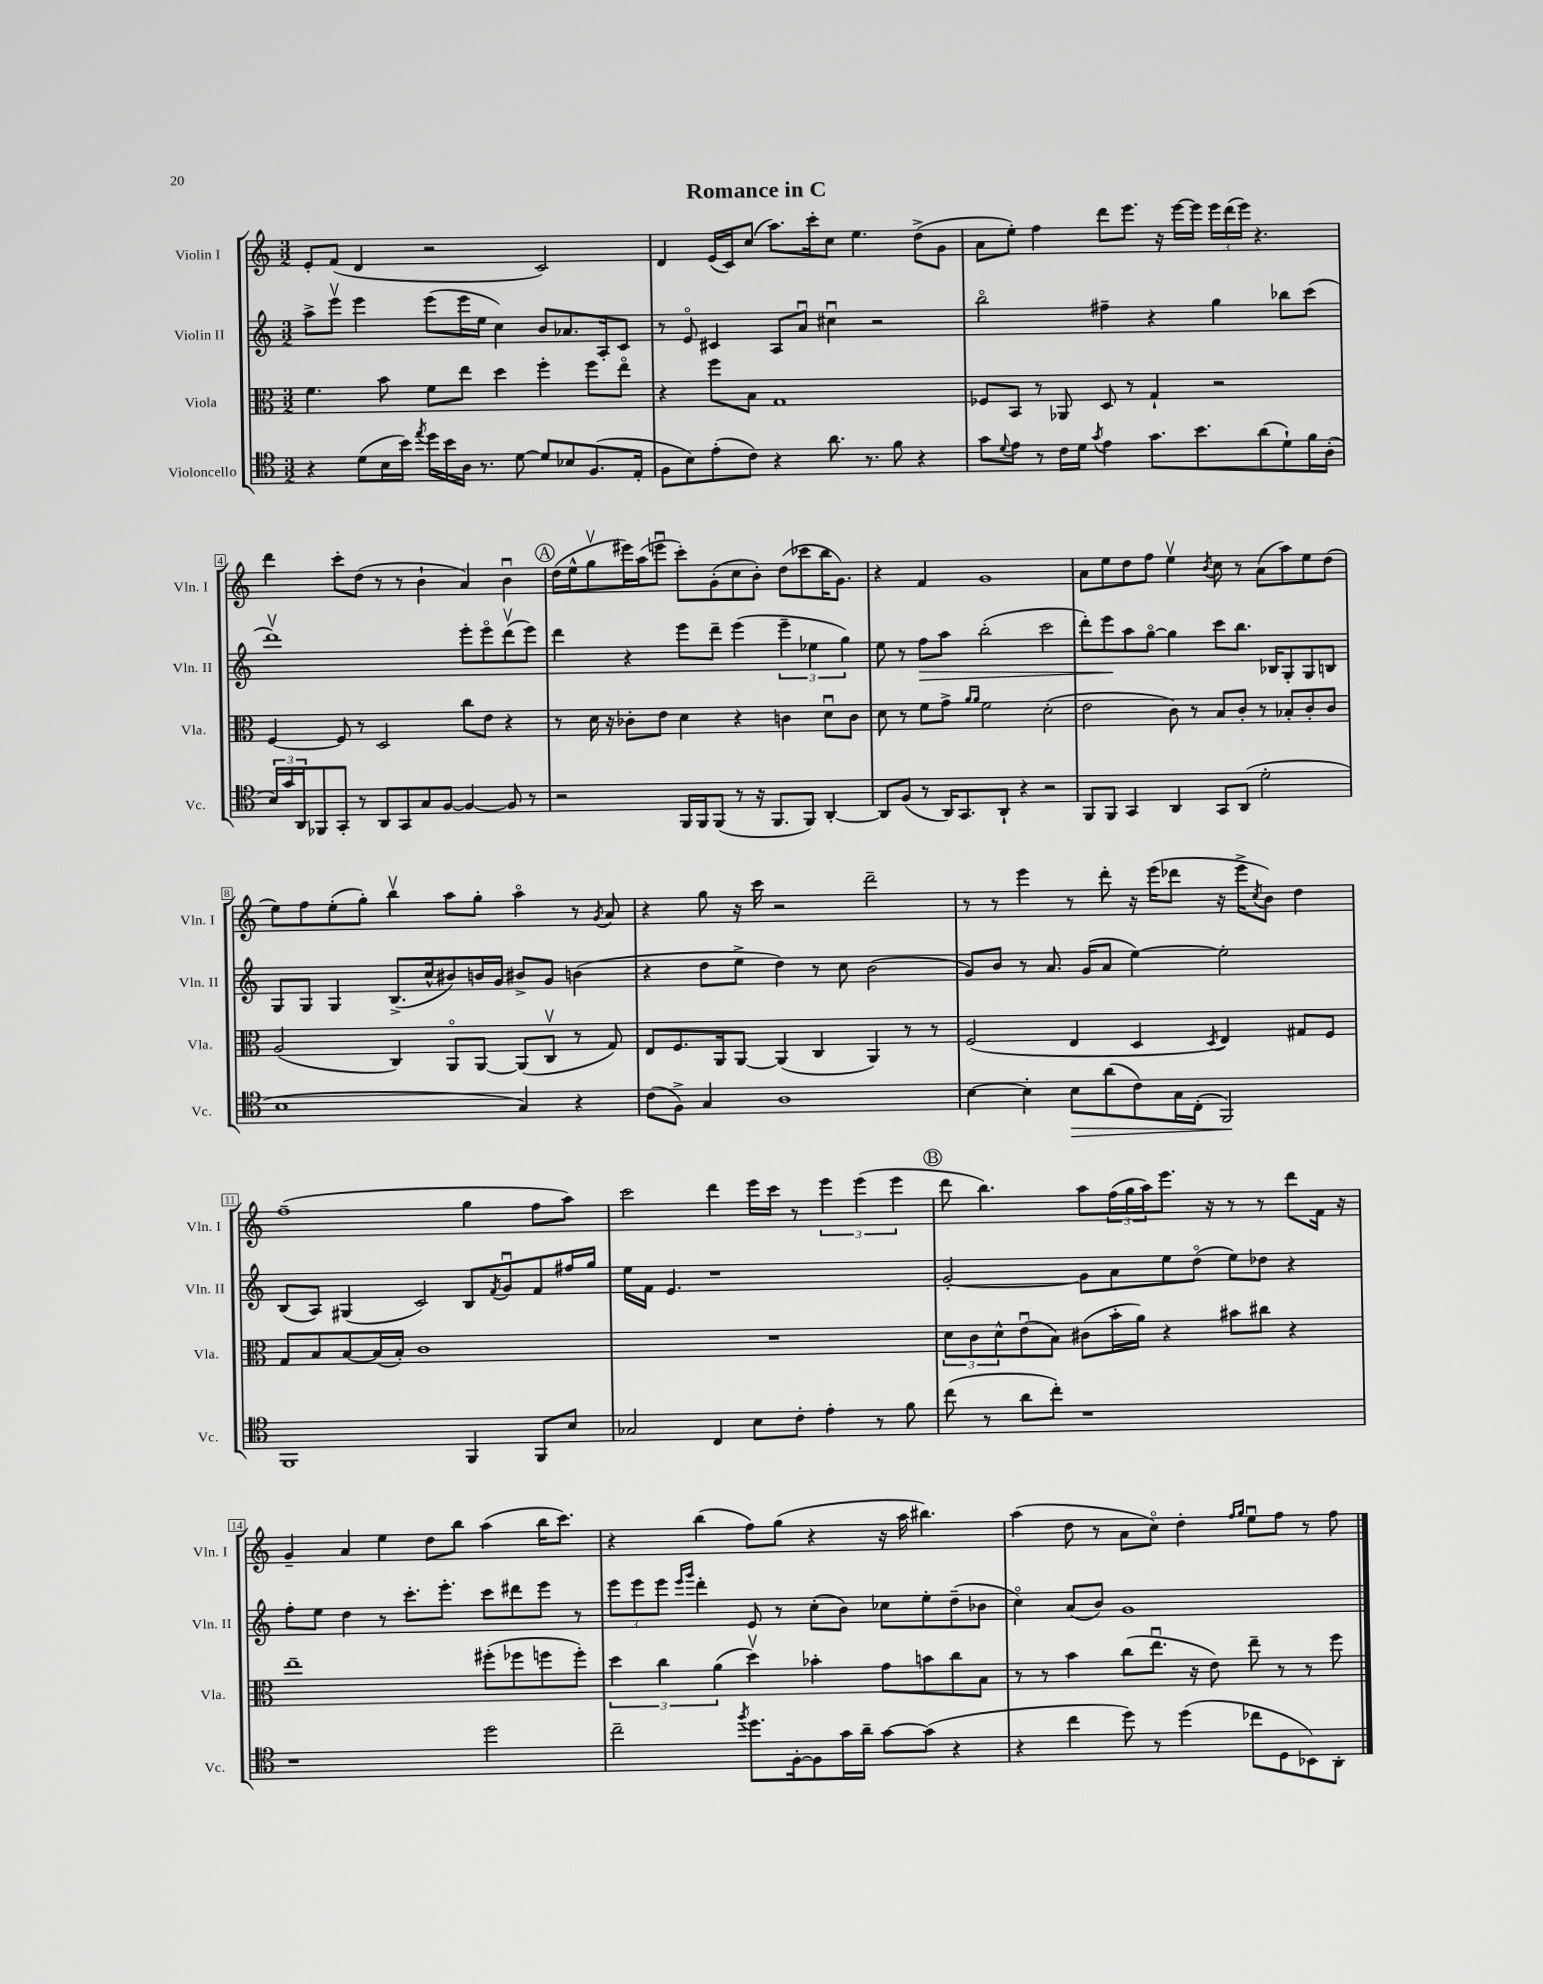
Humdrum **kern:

**kern	**kern	**kern	**kern
*staff4	*staff3	*staff2	*staff1
*clefC4	*clefC3	*clefG2	*clefG2
*k[]	*k[]	*k[]	*k[]
*M3/2	*M3/2	*M3/2	*M3/2
4r	4.f\	8aa^\L	8e'/L
.	.	8eeev\J	(8f/J
(8d\L	.	4eee\	4d/
16B\L	8b\	.	.
16b\JJ)	.	.	.
8qee/	.	.	.
16dd\LL	8f\L	(8eee\L	2r
16b\	.	.	.
16A\JJ	8ee\J	16eee\L	.
8.r	.	16ee\JJ	.
.	4dd\	4cc\)	.
[8d\	.	.	.
8d/]L	4ff'\	8b/L	2c/)
8B-/	.	8.a-/	.
(8.F/	8ff\L	.	.
.	.	16A'/k	.
.	8eeo\J	8c/J	.
16E'/Jk	.	.	.
=	=	=	=
8F\L	4r	8r	4d/
8B\)	.	8eo/	.
(8e'\	8ff\L	4c#/	(16e/LL
.	.	.	16c/J)
8c\J)	8B\J	.	(8cc/J
4r	1G	8A/L	8.aa\L)
.	.	8au/J	.
.	.	.	16ccc'\k
8.a\	.	4cc#u\	8cc\J
.	.	.	4.ee\
8.r	.	.	.
.	.	2r	.
8f\	.	.	.
4r	.	.	(8dd^\L
.	.	.	8g\J
=	=	=	=
8g\L	8F-/L	2bbo\	8a\L
8qqd/	.	.	.
8e\J	8BB/J	.	8ee'\J)
8r	8r	.	4ff\
16c\LL	8AA-/	.	.
16d\JJ	.	.	.
8qg/	.	.	.
4e\	8D/	4ff#~\	8ddd\L
.	8r	.	8.eee\J
8.g\L	4G`/	4r	.
.	.	.	16r
.	.	.	[16eee\LL
8.b\	.	.	16eee\]JJ
.	2r	4gg\	24eee\LL
.	.	.	(24ddd\
.	.	.	24eee\JJ)
(8a\	.	.	4.r
8d`\)	.	8bb-\L	.
16f\L	.	(8ccc\J	.
(16A'\JJ	.	.	.
=	=	=	=
24B/LL)	[4F/	1dddv)	4ddd\
24g/	.	.	.
24AA/J	.	.	.
8FF-/	.	.	.
8GG'/J	8F/]	.	8ccc'\L
8r	8r	.	(8dd\J
8AA/L	2D/	.	8r
8GG/	.	.	8r
8G/	.	.	4b`\
[8F/J	.	.	.
4F/_	8cc\L	8eee'\L	4a/)
.	8e\J	8eeeo\	.
8F/]	4r	(8dddv\	4bu\
8r	.	8eee\J)	.
=	=	=	=
2r	8r	4ddd\	(16dd\LL
.	.	.	16ee^^\J
.	16d\	.	8ggv\
.	16r	.	.
.	8c-'\L	4r	16eee#\L)
.	.	.	(16aa\J
.	8e\J	.	8eeeu\J
16FF/LL	4d\	8eee\L	8ccc'\L)
16FF/J	.	.	.
(8FF/J	.	8ddd~\J	(8g'\
8r	4r	(4eee\	8cc\
16r	.	.	8b'\J)
8.FF/L	.	.	.
.	4c\	6eee~\	(8dd\L
8FF/J)	.	.	8ccc-\
.	.	6ee-\	.
[4AA'/	8du\L	.	16bb\K
.	.	.	8.g\J)
.	.	6gg\)	.
.	8c\J	.	.
=	=	=	=
8AA/]L	8d\	8ee\	4r
(8F/J	8r	8r	.
8r	8f\L	8ff\L	4f/
16AA/LK)	8g^\J	8aa\J	.
8.GG/	.	.	.
.	16qqa/LL	.	.
.	16qqa/JJ	.	.
.	2f\	(2bb'\	1g
8AA`/J	.	.	.
4r	.	.	.
2r	(2d'\	2ccc\	.
=	=	=	=
8FF/L	2e\	8ddd'\L)	8a\L
8FF/J	.	8eee\	8ee\
4GG/	.	8aa\	8dd\
.	.	[8ggo\J	8ff\J
4AA/	8c\)	4gg\]	4eev\
.	8r	.	.
.	.	.	8qb/
8GG/L	8B/L	8ccc\L	8cc\
(8AA/J	8c'/J	8.bb\J	8r
2d'\	8r	.	(8a\L
.	.	16B-/LK	.
.	8B-'/L	8G'/	8aa\)
.	8c'/	8G/	8ee\
.	8c/J	8B/J	(8dd\J
=	=	=	=
1B	(2A/	8G/L	8ee\L)
.	.	8G/J	8ff\
.	.	4G/	(8ee'\
.	.	.	8gg'\J)
.	4C/)	(8.B^/L	4bbv\
.	.	16cc^^/k	.
.	8AAo/L	8b#/)	8aa\L
.	[8AA/J	16b/L	8gg'\J
.	.	16g/JJ	.
4G/)	(8AA/]L	8b#^/L	4aao\
.	8Cv/J	8g/J	.
4r	8r	(4b\	8r
.	.	.	8qg/
.	8G/)	.	8a/
=	=	=	=
(8c\L	8E/L	4r	4r
8F^\J)	8.F/	.	.
4G/	.	8dd\L	8gg\
.	16AA/k	.	.
.	[8AA/J	8ee^\J	16r
.	.	.	16ccc\
1A	(4AA/]	4dd\)	2r
.	4C/	8r	.
.	.	8cc\	.
.	4AA/)	(2b\	2ddd~\
.	8r	.	.
.	8r	.	.
=	=	=	=
[4B\	(2F/	8g/L)	8r
.	.	8b/J	8r
4B'\]	.	8r	4eee\
.	.	8.a/	.
8B\L	4E/	.	8r
.	.	(16g/LK	.
(8a\	.	8a/J	8ddd'\
8c\)	4D/	[4ee\)	16r
.	.	.	(16eee\LK
16G\L	.	.	8ddd-\J
(16C'\JJ	.	.	.
.	8qD/	.	.
2FF/)	4E/)	2ee'\]	16r
.	.	.	16eee^\LK
.	.	.	8qcc/
.	.	.	8b\J)
.	8G#/L	.	4dd\
.	8F/J	.	.
=	=	=	=
1FF	8G/L	(8B/L	(1ff~
.	8B/	8A/J)	.
.	[8B/	(4G#/	.
.	(16B/]L	.	.
.	16B'/JJ)	.	.
.	1c	2c/)	.
4FF/	.	8B/L	4gg\
.	.	8qf/	.
.	.	8gu/	.
8FF/L	.	8f/	8ff\L
8B/J	.	16ff#/L	8aa\J)
.	.	16gg/JJ	.
=	=	=	=
2G-/	1.r	16ee\LL	2ccc\
.	.	16f\JJ	.
.	.	4.e/	.
4C/	.	1r	4ddd\
8B\L	.	.	16eee\LL
.	.	.	16ccc\JJ
8c'\J	.	.	8r
4e'\	.	.	6eee\
.	.	.	(6eee\
8r	.	.	.
.	.	.	6eee\
8f\	.	.	.
=	=	=	=
(8cc\	12d\L	[2g'/	8ddd\
.	12c\	.	.
8r	.	.	4.bb\)
.	12d^^\	.	.
8a\L	(8eu\	.	.
8cc'\J)	8B\J)	.	.
1r	(8c#\L	8g\]L	8aa\L
.	16b'\L	8a\	(24ff\L
.	.	.	24gg\
.	16a\JJ)	.	.
.	.	.	24aa\J)
.	4r	8ee\	8.eee\J
.	.	(8ddo\J	.
.	.	.	16r
.	8b#\L	8ee\L)	8r
.	8cc#\J	8dd-\J	8r
.	4r	4r	8ddd\L
.	.	.	16f\Jk
.	.	.	16r
=	=	=	=
1r	1ee~	8ff'\L	4g~/
.	.	8ee\J	.
.	.	4dd\	4a/
.	.	8r	4ee\
.	.	8.ccc'\L	.
.	.	.	8dd\L
.	.	8.eee'\J	.
.	.	.	8bb\J
2dd\	(8ff#'\L	8ccc\L	(4aa\
.	8ff-\	8ddd#\	.
.	8ff\	8eee\J	16bb\LK
.	.	.	8.ccc\J)
.	8ff'\J)	8r	.
=	=	=	=
2cc~\	6dd\	12eee\L	4r
.	.	12eee\	.
.	6cc\	12eee\J	.
.	.	16qqeee/LL	.
.	.	16qqggg/JJ	.
.	.	4ddd'\	(4bb\
.	(6a\	.	.
8qff/	.	.	.
8.dd\L	4ddv\)	8e/	8ff\L)
.	.	8r	(8gg\J
[16F'\k	.	.	.
8F\]	4b-'\	(8cc'\L	4r
16g\L	.	8b\J)	.
16a~\JJ	.	.	.
[8g\L	8g\L	8cc-\L	16r
.	.	.	16aa\
(8g\]J	8b\	8ee'\	4.bb#\)
4r	8cc\	(8dd~\	.
.	8B\J	8b-\J	.
=	=	=	=
4r	8r	4cco\)	(4aa\
.	8r	.	.
4cc\	4b\	(8a/L	8dd\
.	.	8b/J)	8r
8dd\)	(8cc\L	1g	8a\L
8r	8.eeu\J	.	8cco\J)
(4dd\	.	.	4dd'\
.	16r	.	.
.	8e\)	.	.
.	.	.	16qqff/LL
.	.	.	16qqgg/JJ
8cc-\L	8ee~\	.	8eeu\L
8D\	8r	.	8ff\J
8BB-\)	8r	.	8r
8AA'\J	8ff\	.	8ff\
==	==	==	==
*-	*-	*-	*-
